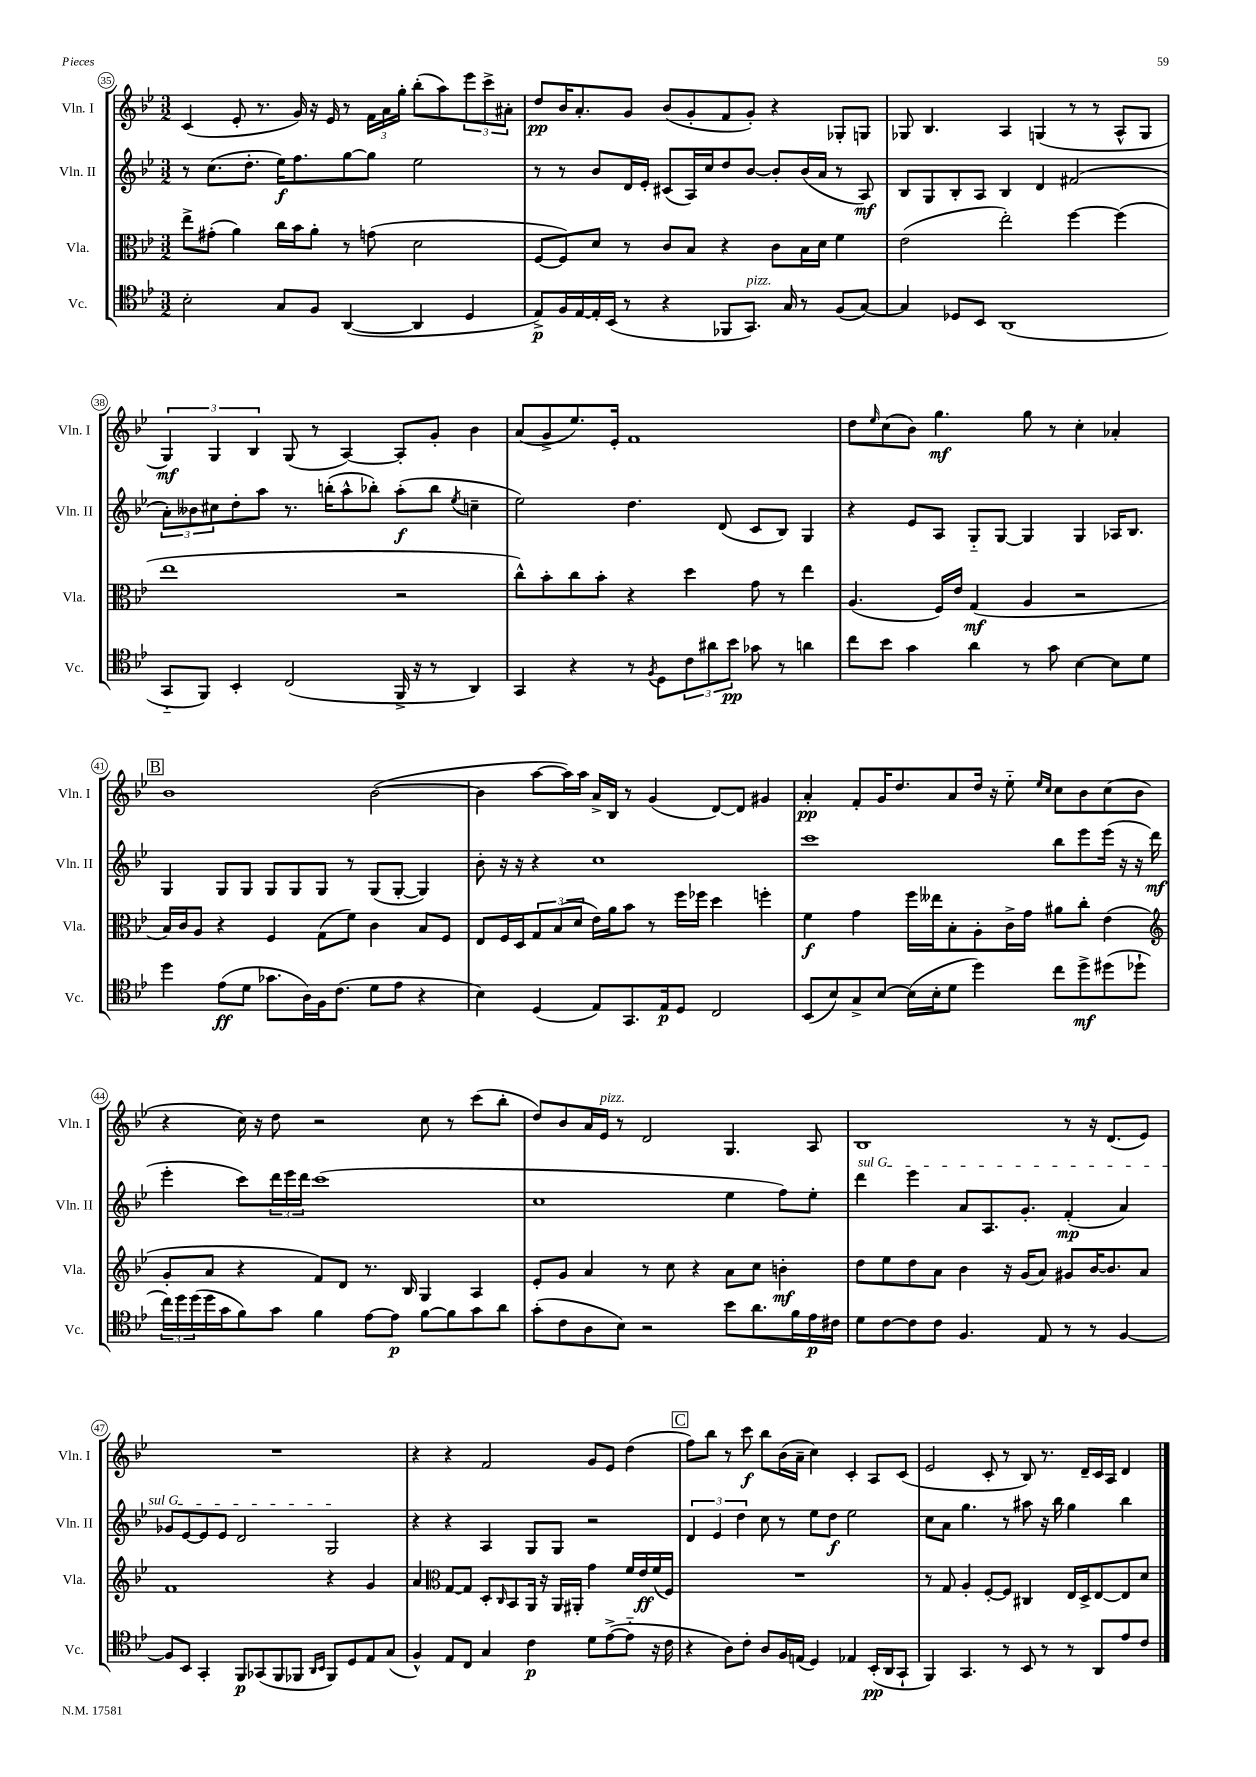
<<
\new StaffGroup <<
\new Staff = "s0" \with { instrumentName = "Vln. I" shortInstrumentName = "Vln. I" } {
    \clef treble \key bes \major \numericTimeSignature \time 3/2
    c'4( ees'8-. r8. g'16) r16 ees'16 r8 \tuplet 3/2 { f'16 a'16 g''16-. } bes''8-.( a''8) \tuplet 3/2 { ees'''8 c'''8-> ais'8-. } |
    d''8\pp bes'16 a'8.-. g'8 bes'8( g'8-. f'8 g'8-.) r4 ges8-. g8 |
    ges8 bes4. a4 g4( r8 r8 a8-^ g8 |
    \tuplet 3/2 { g4\mf) g4 bes4 } g8( r8 a4~) a8-. g'8-. bes'4 |
    a'8( g'8-> ees''8.) ees'16-. f'1 |
    d''8 \grace { ees''16 } c''8( bes'8) g''4.\mf g''8 r8 c''4-. aes'4-. |
    \mark \markup { \box "B" } bes'1 bes'2~( |
    bes'4 a''8~ a''16) a''16 a'16-> bes16 r8 g'4( d'8~) d'8 gis'4 |
    a'4-.\pp f'8-. g'16 d''8. a'8 d''16 r16 ees''8-_ \grace { ees''16 c''16 } c''8 bes'8 c''8( bes'8 |
    r4 c''16) r16 d''8 r2 c''8 r8 c'''8( bes''8-. |
    d''8) bes'8 a'16 ees'16^\markup { \italic "pizz." } r8 d'2 g4. a8 |
    bes1 r8 r16 d'8.( ees'8) |
    R1. |
    r4 r4 f'2 g'8 ees'8 d''4( |
    \mark \markup { \box "C" } f''8) bes''8 r8 c'''8\f bes''8 bes'16( a'16-- c''4) c'4-. a8 c'8( |
    ees'2 c'8-. r8 bes8) r8. d'16-- c'16 a16 d'4 \bar "|." |
}
\new Staff = "s1" \with { instrumentName = "Vln. II" shortInstrumentName = "Vln. II" } {
    \clef treble \key bes \major \numericTimeSignature \time 3/2
    r8 c''8.( d''8.-. ees''16\f) f''8. g''8~ g''8 ees''2 |
    r8 r8 bes'8 d'16 ees'16-. cis'8( a16) c''16 d''8 bes'8~ bes'8-. bes'16( a'16 r8 a8\mf) |
    bes8 g8 bes8-. a8 bes4 d'4 fis'2( |
    \tuplet 3/2 { a'8-.) beses'8 cis''8 } d''8-. a''8 r8. b''16-.( a''8-^ bes''8-.) a''8-.\f( bes''8 \acciaccatura { ees''8 } c''4-- |
    ees''2) d''4. d'8( c'8 bes8) g4 |
    r4 ees'8 a8 g8-_ g8~ g4 g4 aes16 bes8. |
    \mark \markup { \box "B" } g4 g8 g8 g8 g8 g8 r8 g8( g8~-. g4) |
    bes'8-. r16 r16 r4 c''1 |
    c'''1 bes''8 ees'''8 ees'''16( r16 r16 d'''16\mf |
    ees'''4-. c'''8) \tuplet 3/2 { d'''16 ees'''16 d'''16 } c'''1( |
    c''1 ees''4 f''8) ees''8-. |
    \once \override TextSpanner.bound-details.left.text = \markup { \italic "sul G" } d'''4\startTextSpan ees'''4 a'8 a8. g'8.-. f'4-.\mp( a'4) |
    ges'8 ees'8~ ees'8 ees'8 d'2 g2\stopTextSpan |
    r4 r4 a4 g8 g8 r2 |
    \mark \markup { \box "C" } \tuplet 3/2 { d'4 ees'4 d''4 } c''8 r8 ees''8 d''8\f ees''2 |
    c''8 a'8 g''4. r8 ais''8 r16 bes''16 g''4 bes''4 \bar "|." |
}
\new Staff = "s2" \with { instrumentName = "Vla." shortInstrumentName = "Vla." } {
    \clef alto \key bes \major \numericTimeSignature \time 3/2
    ees''8-> gis'8-.( a'4) c''16 bes'16 a'8-. r8 g'8( d'2 |
    f8~ f8) d'8 r8 c'8 bes8 r4 c'8 bes16 d'16 f'4 |
    ees'2( ees''2-.) f''4~ f''4( |
    ees''1 r2 |
    c''8-^) bes'8-. c''8 bes'8-. r4 d''4 g'8 r8 ees''4 |
    a4.( f16) ees'16 g4\mf( a4 r2 |
    \mark \markup { \box "B" } bes16) c'16 a8 r4 f4 g8( f'8) c'4 bes8 f8 |
    ees8 f16 d16 \tuplet 3/2 { g8 bes8( d'8 } ees'16) a'16 bes'8 r8 f''16 fes''16 d''4 f''4-. |
    f'4\f g'4 f''16 eeses''16 bes8-. a8-. c'16-> g'16 ais'8 c''8-. ees'4( |
    \clef treble g'8-. a'8 r4 f'8) d'8 r8. bes16 g4 a4 |
    ees'8-. g'8 a'4 r8 c''8 r4 a'8 c''8 b'4-.\mf |
    d''8 ees''8 d''8 a'8 bes'4 r16 g'16( a'8) gis'8 bes'16~ bes'8. a'8 |
    f'1 r4 g'4 |
    a'4 \clef alto g8~ g8 d8-. \grace { c16 } bes,8 a,16 r16 a,16 ais,16-. g'4 f'16 ees'16\ff f'16( f16) |
    \mark \markup { \box "C" } R1. |
    r8 g8 a4-. f8~-. f8 cis4 ees16 d16-> ees8~ ees8 d'8 \bar "|." |
}
\new Staff = "s3" \with { instrumentName = "Vc." shortInstrumentName = "Vc." } {
    \clef tenor \key bes \major \numericTimeSignature \time 3/2
    bes2-. g8 f8 a,4~( a,4 d4 |
    ees8->\p) f16 ees16~ ees16-. bes,16( r8 r4 fes,8 g,8.^\markup { \italic "pizz." }) g16 r8 f8( g8~) |
    g4 des8 bes,8 a,1( |
    g,8-_ f,8) bes,4-. c2( f,16-> r16 r8 a,4) |
    g,4 r4 r8 \acciaccatura { f8 } d8 \tuplet 3/2 { c'8 ais'8 bes'8\pp } ges'8 r8 a'4 |
    c''8 bes'8 g'4 a'4 r8 g'8 bes4~ bes8 d'8 |
    \mark \markup { \box "B" } d''4 ees'8\ff( d'8 ges'8. a16) f16 c'8.( d'8 ees'8 r4 |
    bes4) d4( ees8) g,8. ees16\p d8 c2 |
    bes,8( bes8) g8-> bes8~ bes16( bes16-. d'8 d''4) c''8 d''8->\mf dis''8( des''8-! |
    \tuplet 3/2 { c''16) d''16 d''16( } d''16 g'16 f'8) g'8 f'4 ees'8~ ees'8\p f'8~ f'8 g'8 a'8 |
    g'8-.( c'8 a8 bes8) r2 bes'8 a'8. f'16 ees'16\p cis'16 |
    d'8 c'8~ c'8 c'8 f4. ees8 r8 r8 f4~ |
    f8 bes,8 g,4-. f,8\p ges,8( f,8 fes,8 \grace { a,16 bes,16 } fes,8) d8 ees8 g8( |
    f4-^) ees8 c8 g4 c'4\p d'8 ees'8~->( ees'8-_ r16 c'16 |
    \mark \markup { \box "C" } r4 a8) c'8-. a8 f16 e16( d4) ees4 bes,16-.\pp( a,16 g,8-! |
    f,4) g,4. r8 bes,8 r8 r8 a,8 ees'8 c'8 \bar "|." |
}
>>
>>
\layout { \context { \Score currentBarNumber = #35 \override BarNumber.stencil = #(make-stencil-circler 0.1 0.3 ly:text-interface::print) } }
